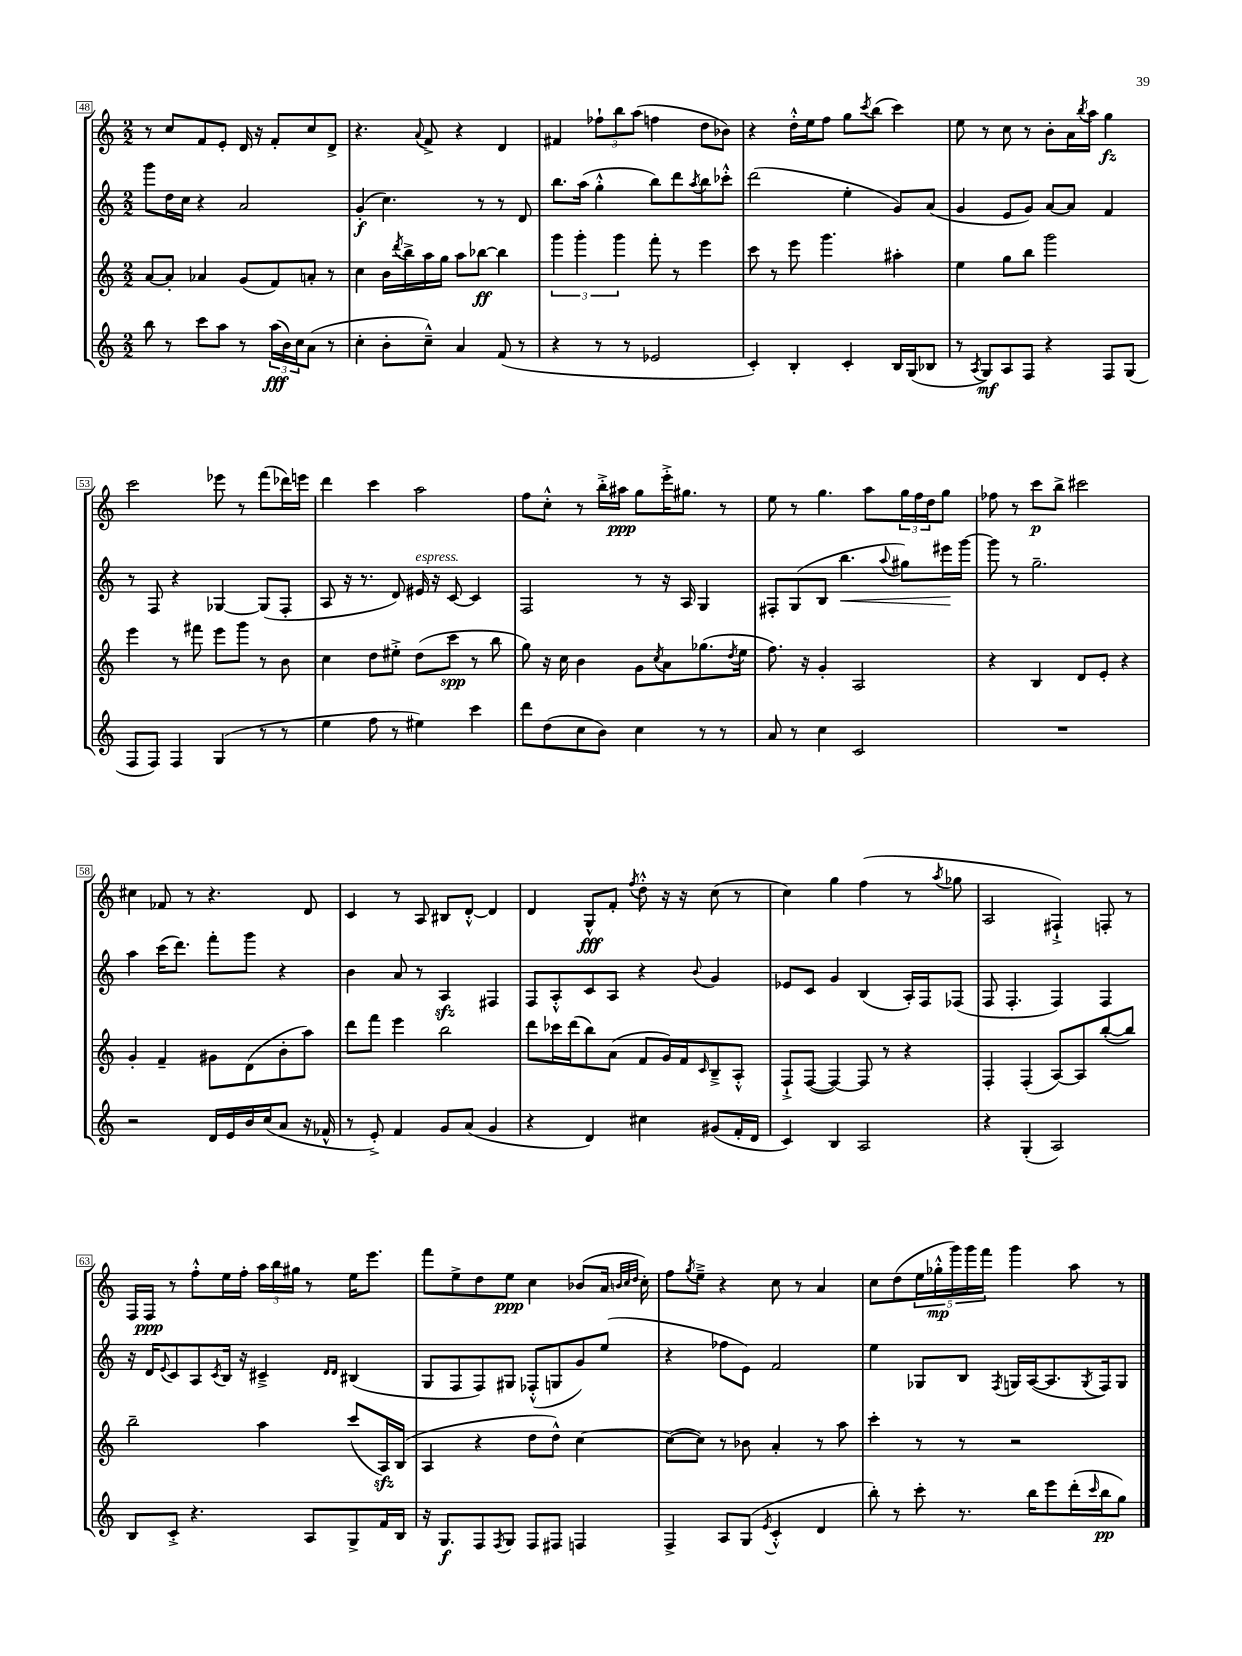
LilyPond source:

<<
\new StaffGroup <<
\new Staff = "s0" {
    \clef treble \key c \major \numericTimeSignature \time 2/2
    r8 c''8 f'8 e'8-. d'16 r16 f'8-. c''8 d'8-> |
    r4. \appoggiatura { a'8 } f'8-> r4 d'4 |
    fis'4 \tuplet 3/2 { fes''8-! b''8 a''8( } f''4 d''8 bes'8) |
    r4 d''16-.-^ e''16 f''8 g''8 \acciaccatura { c'''8 } b''8( c'''4) |
    e''8 r8 c''8 r8 b'8-. a'16 \acciaccatura { b''8 } a''16 g''4\fz |
    c'''2 ees'''8 r8 f'''8( des'''16) e'''16 |
    d'''4 c'''4 a''2 |
    f''8 c''8-.-^ r8 b''16-.-> ais''16\ppp g''8 e'''16-.-> gis''8. r8 |
    e''8 r8 g''4. a''8 \tuplet 3/2 { g''16 f''16 d''16 } g''8 |
    fes''8 r8 c'''8\p b''8-> cis'''2 |
    cis''4 fes'8 r8 r4. d'8 |
    c'4 r8 a8 bis8 d'8~-.-^ d'4 |
    d'4 g8-^\fff f'8-. \acciaccatura { f''8 } d''8-.-^ r16 r16 c''8( r8 |
    c''4) g''4 f''4( r8 \acciaccatura { a''8 } ges''8 |
    a2 fis4-!->) f8-. r8 |
    f16 f16\ppp r8 f''8-.-^ e''16 f''16-. \tuplet 3/2 { a''16 b''16 gis''16 } r8 e''16 e'''8. |
    f'''8 e''8-> d''8 e''8\ppp c''4 bes'8( a'16 \grace { b'32 c''32 d''32 } c''16-.) |
    f''8 \acciaccatura { g''8 } e''8---> r4 c''8 r8 a'4 |
    c''8 d''8( \tuplet 5/4 { e''16 ges''16-.-^\mp g'''16) g'''16 f'''16 } g'''4 a''8 r8 \bar "|." |
}
\new Staff = "s1" {
    \clef treble \key c \major \numericTimeSignature \time 2/2
    g'''8 d''16 c''16 r4 a'2 |
    g'4-.\f( c''4.) r8 r8 d'8 |
    b''8. a''16( g''4-.-^ b''8) d'''8 \acciaccatura { a''8 } b''8 ces'''8-.-^ |
    d'''2( e''4-. g'8) a'8( |
    g'4 e'8 g'8) a'8~ a'8 f'4 |
    r8 f8 r4 ges4~ ges8( f8-. |
    a8 r16 r8. d'8) eis'16^\markup { \italic "espress." } r16 c'8~ c'4 |
    f2 r8 r16 a16 g4 |
    fis8-. g8( b8 b''4.\< \appoggiatura { a''8 } gis''8) eis'''16\! g'''16~ |
    g'''8 r8 g''2.-- |
    a''4 c'''16( d'''8.) f'''8-. g'''8 r4 |
    b'4 a'8 r8 a4\sfz fis4 |
    f8 a8-.-^ c'8 a8 r4 \appoggiatura { b'8 } g'4 |
    ees'8 c'8 g'4 b4( a16-.) f16 fes8( |
    f8 f4.-. f4) f4 |
    r16 d'16 \appoggiatura { e'8 } c'8 a8 \acciaccatura { c'8 } b16 r16 cis'4---> \grace { d'16 d'16 } bis4( |
    g8 f8 f8) gis8 fes8-.-^( g8 g'8) e''8( |
    r4 fes''8 e'8) f'2 |
    e''4 ges8 b8 \acciaccatura { f8 } g16 a16~( a8. \acciaccatura { g8 } f16) g8 \bar "|." |
}
\new Staff = "s2" {
    \clef treble \key c \major \numericTimeSignature \time 2/2
    a'8~ a'8-. aes'4 g'8( f'8) a'8-. r8 |
    c''4 b'16 \acciaccatura { d'''8 } b''16-> a''16 g''16 a''8 bes''8~\ff bes''4 |
    \tuplet 3/2 { g'''4 g'''4-. g'''4 } f'''8-. r8 e'''4 |
    c'''8 r8 e'''8 g'''4. ais''4-. |
    e''4 g''8 b''8 g'''2 |
    e'''4 r8 fis'''8 e'''8 g'''8 r8 b'8 |
    c''4 d''8 eis''8-.-> d''8( c'''8\spp r8 b''8 |
    g''8) r16 c''16 b'4 g'8 \acciaccatura { c''8 } a'8 ges''8.( \acciaccatura { d''8 } e''16 |
    f''8.) r16 g'4-. a2 |
    r4 b4 d'8 e'8-. r4 |
    g'4-. f'4-- gis'8 d'8( b'8-. a''8) |
    d'''8 f'''8 e'''4 b''2 |
    d'''8 ces'''16 d'''16( b''8) a'8( f'8 g'16) f'16 \grace { c'16 } b8---> a8-.-^ |
    f8-!-> f8~( f4~) f8 r8 r4 |
    f4-. f4-.( a8~) a8 b''8~-.( b''8) |
    b''2-- a''4 c'''8( a16\sfz) b16( |
    a4 r4 d''8 d''8-^) c''4~ |
    c''8~( c''8) r8 bes'8 a'4-. r8 a''8 |
    c'''4-. r8 r8 r2 \bar "|." |
}
\new Staff = "s3" {
    \clef treble \key c \major \numericTimeSignature \time 2/2
    b''8 r8 c'''8 a''8 r8 \tuplet 3/2 { a''16\fff( b'16) c''16 } a'8( r8 |
    c''4-. b'8-. c''8---^) a'4 f'8( r8 |
    r4 r8 r8 ees'2 |
    c'4-.) b4-. c'4-. b16 g16( bes8 |
    r8 \acciaccatura { a8 } g8\mf) a8 f8 r4 f8 g8( |
    f8 f8) f4 g4( r8 r8 |
    e''4 f''8 r8 eis''4) c'''4 |
    d'''8 d''8( c''8 b'8) c''4 r8 r8 |
    a'8 r8 c''4 c'2 |
    R1 |
    r2 d'16 e'16 b'16 c''16( a'8 r16 fes'16-^ |
    r8 e'8-.->) f'4 g'8 a'8( g'4 |
    r4 d'4) cis''4 gis'8( f'16-. d'16 |
    c'4) b4 a2 |
    r4 g4-.( a2) |
    b8 c'8-.-> r4. a8 g8-> f'16 b16 |
    r16 g8.\f f8 \acciaccatura { f8 } g8 f8 fis8 f4 |
    f4-> a8 g8( \acciaccatura { e'8 } c'4-.-^ d'4 |
    b''8-.) r8 c'''8-. r8. b''16 e'''8 d'''16-.( \grace { c'''16 } b''16\pp g''8) \bar "|." |
}
>>
>>
\layout { \context { \Score currentBarNumber = #48 \override BarNumber.stencil = #(make-stencil-boxer 0.1 0.3 ly:text-interface::print) } }
